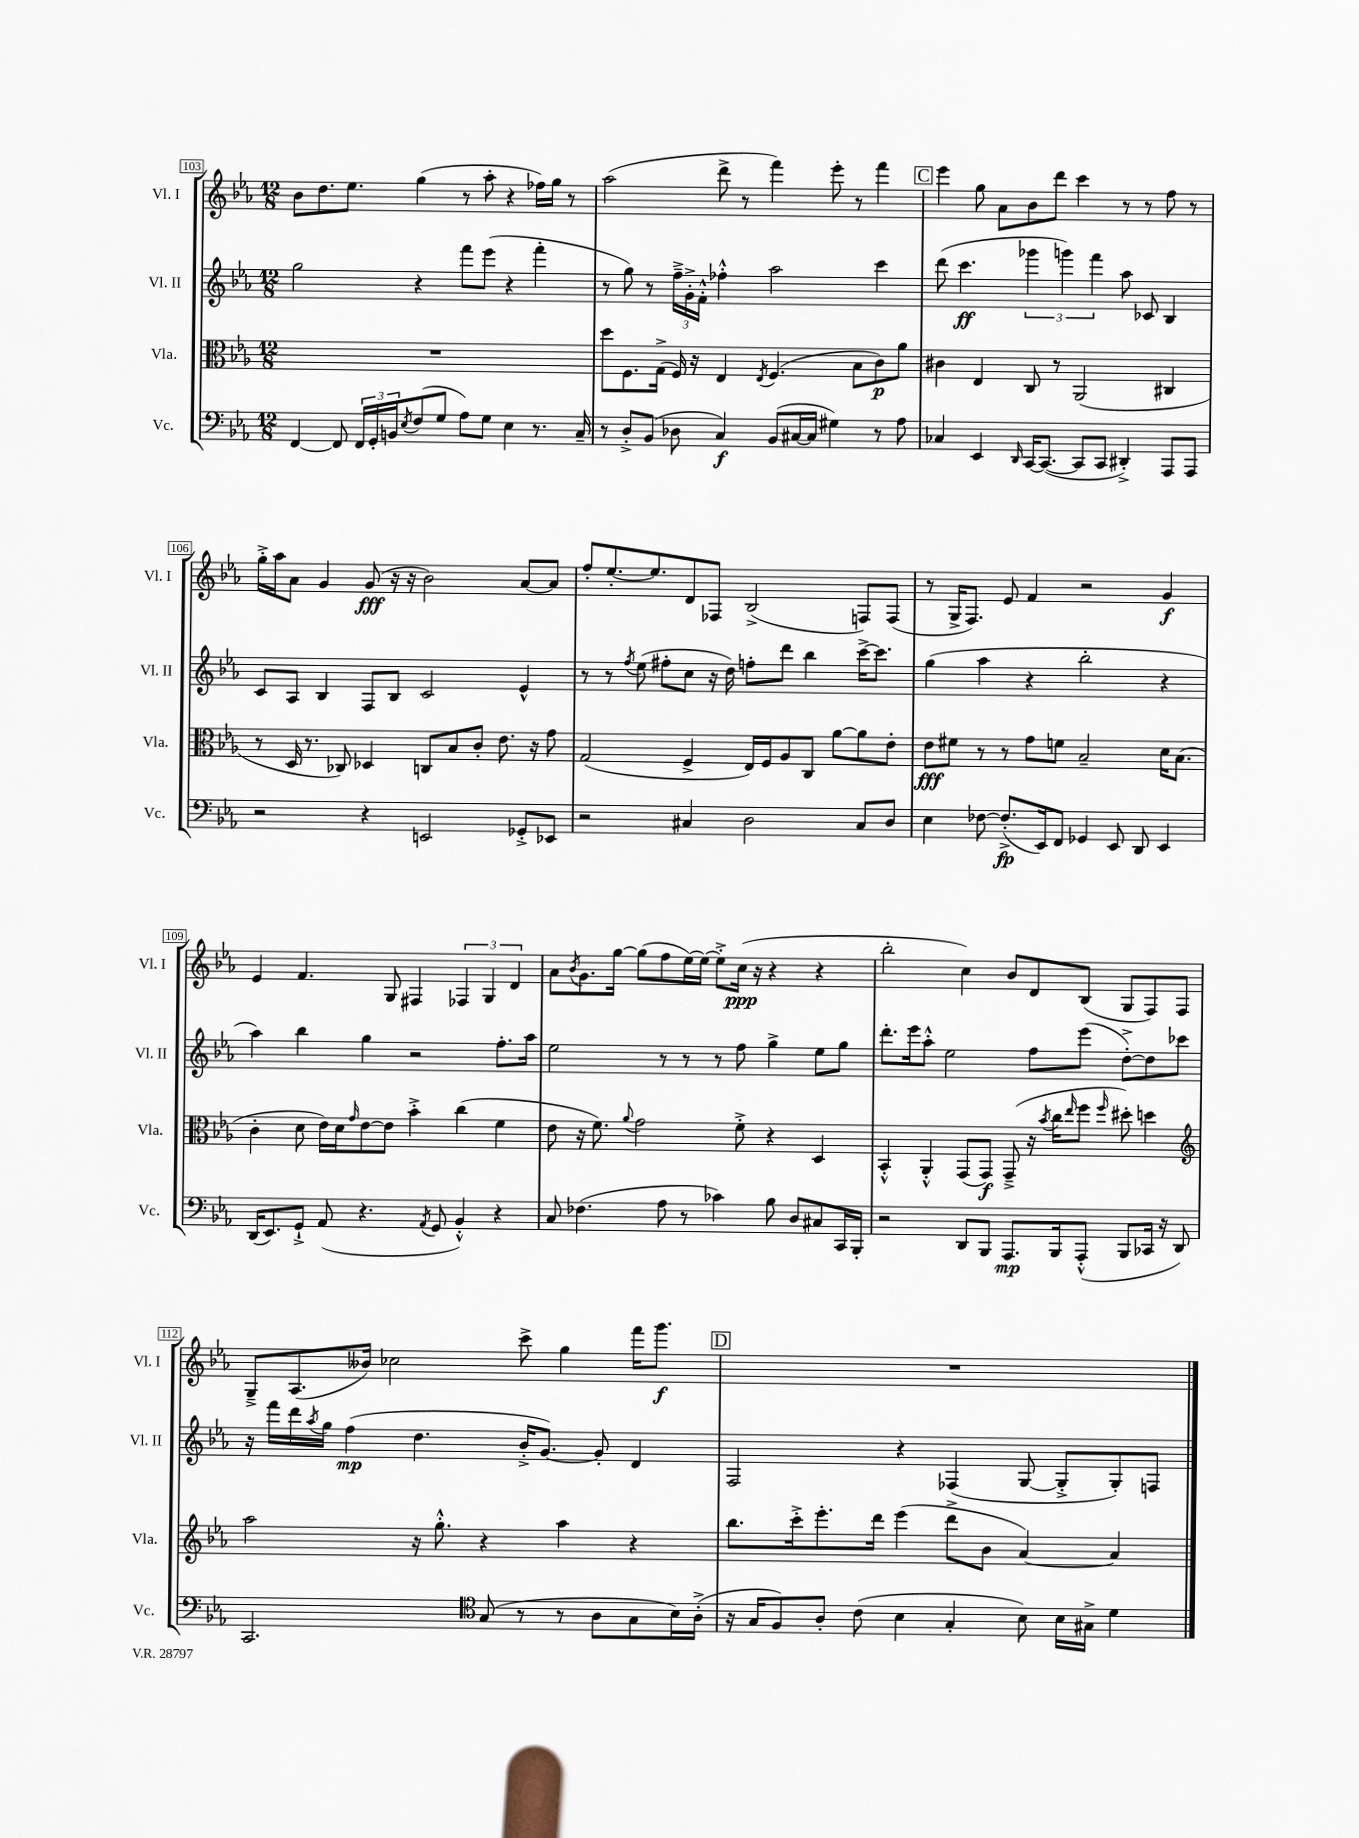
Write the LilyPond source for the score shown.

<<
\new StaffGroup <<
\new Staff = "s0" \with { instrumentName = "Vl. I" shortInstrumentName = "Vl. I" } {
    \clef treble \key ees \major \numericTimeSignature \time 12/8
    bes'8 d''8. ees''8. g''4( r8 aes''8-. r4 fes''16) g''16 r8 |
    aes''2( d'''8-> r8 f'''4) ees'''8-. r8 f'''4 |
    \mark \markup { \box "C" } ees'''4 g''8 aes'8 bes'8 d'''8 c'''4 r8 r8 f''8 r8 |
    g''16-.-> aes''16 aes'8 g'4 g'8\fff( r16 r16 bes'2) aes'8~ aes'8 |
    f''8-. ees''8.~-. ees''8. d'8 fes8 bes2->( f8) f8( |
    r8 g16-> f8.) ees'8 f'4 r2 g'4\f |
    ees'4 f'4. g8 fis4 \tuplet 3/2 { fes4 g4 d'4 } |
    aes'8 \acciaccatura { bes'8 } g'8. g''16~ g''8( f''8 ees''16~) ees''16~ ees''8-.-> c''16\ppp( r16 r4 r4 |
    bes''2-. c''4) bes'8 d'8 bes8( g8 f8) f8 |
    g8---> aes8.( beses'16) ces''2 c'''8-> g''4 f'''16 g'''8.\f |
    \mark \markup { \box "D" } R1. \bar "|." |
}
\new Staff = "s1" \with { instrumentName = "Vl. II" shortInstrumentName = "Vl. II" } {
    \clef treble \key ees \major \numericTimeSignature \time 12/8
    g''2 r4 f'''8 ees'''8( r4 f'''4-. |
    r8 g''8) r8 \tuplet 3/2 { f''16---> g'16-.-> f'16-.-^ } fes''4-.-^ aes''2 c'''4 |
    \mark \markup { \box "C" } d'''8( c'''4.\ff \tuplet 3/2 { ges'''4 g'''4) f'''4 } aes''8 ces'8 bes4 |
    c'8 aes8 bes4 f8 bes8 c'2 ees'4-^ |
    r8 r8 \acciaccatura { f''8 } ees''8( fis''8-. c''8 r16 d''16) f''8-. d'''8 bes''4 c'''16~-> c'''8. |
    g''4( aes''4 r4 bes''2-. r4 |
    aes''4) bes''4 g''4 r2 f''8.-. aes''16 |
    ees''2 r8 r8 r8 f''8 g''4-> ees''8 g''8 |
    d'''8.-. ees'''16 aes''8-.-^ ees''2 f''8 ees'''8( d''8~-.->) d''8 ces'''8 |
    r16 f'''16 d'''16 \acciaccatura { aes''8 } g''16 f''4\mp( d''4. bes'16-.-> g'8.~) g'8-. d'4 |
    \mark \markup { \box "D" } f2 r4 fes4( g8~ g8-.-> g8-.) f8 \bar "|." |
}
\new Staff = "s2" \with { instrumentName = "Vla." shortInstrumentName = "Vla." } {
    \clef alto \key ees \major \numericTimeSignature \time 12/8
    R1. |
    d''8 f8. g16->( f16) r16 ees4 \acciaccatura { ees8 } f4.( bes8 c'8\p) aes'8 |
    \mark \markup { \box "C" } cis'4 ees4 c8 r8 aes,2( cis4 |
    r8 d16 r8. ces8) des4 c8 bes8 c'8-. ees'8. r16 g'8 |
    g2( f4-> ees16) f16 aes8 c8 aes'8~ aes'8 ees'8-. |
    ees'8\fff fis'8 r8 r8 g'8 f'8 bes2-- d'16 bes8.( |
    c'4-. d'8 ees'16) d'16 \grace { g'16 } ees'8~ ees'8 bes'4-.-> c''4( f'4 |
    ees'8 r16 f'8.) \appoggiatura { aes'8 } g'2 f'8-.-> r4 d4 |
    bes,4-.-^ aes,4-.-^ g,8( g,8\f) g,8--->( r16 \acciaccatura { bes'8 } c''16 \grace { ees''16 } f''8 \grace { f''16 } dis''8-.) d''4 |
    \clef treble aes''2 r16 g''8.-.-^ r4 aes''4 r4 |
    \mark \markup { \box "D" } bes''8. c'''16-.-> ees'''8.-. d'''16 ees'''4( d'''8-> bes'8 aes'4~) aes'4 \bar "|." |
}
\new Staff = "s3" \with { instrumentName = "Vc." shortInstrumentName = "Vc." } {
    \clef bass \key ees \major \numericTimeSignature \time 12/8
    f,4~ f,8 \tuplet 3/2 { f,16 g,16-. b,16 } \acciaccatura { ees8 } f8( g8 aes8) g8 ees4 r8. c16-- |
    r8 d8-.-> bes,8( des8 c4\f) bes,8( cis16~ cis16 gis4) r8 aes8 |
    \mark \markup { \box "C" } ces4 ees,4 \grace { d,16 } c,16~ c,8.~( c,8 c,8 dis,4-.->) aes,,8 aes,,8 |
    r2 r4 e,2 ges,8-.-> ees,8 |
    r2 cis4 d2 cis8 d8 |
    ees4 fes8~ fes8.-.->\fp( ees,16) f,8 ges,4 ees,8 d,8 ees,4 |
    d,16( ees,8.) g,8-!-> aes,8( r4. \acciaccatura { aes,8 } g,8 bes,4-.-^) r4 |
    c8 fes4.( aes8 r8 ces'4) bes8 d8 cis8 c,16 bes,,16-. |
    r2 d,8 bes,,8 aes,,8.\mp bes,,16 aes,,8-.-^( bes,,8 ces,16 r16 d,8) |
    c,2. \clef tenor g8( r8 r8 aes8 g8 bes16) aes16-.->( |
    \mark \markup { \box "D" } r16 g16 f8) aes8-. c'8( bes4 g4-. bes8) bes16 gis16-> d'4 \bar "|." |
}
>>
>>
\layout { \context { \Score currentBarNumber = #103 \override BarNumber.stencil = #(make-stencil-boxer 0.1 0.3 ly:text-interface::print) } }
